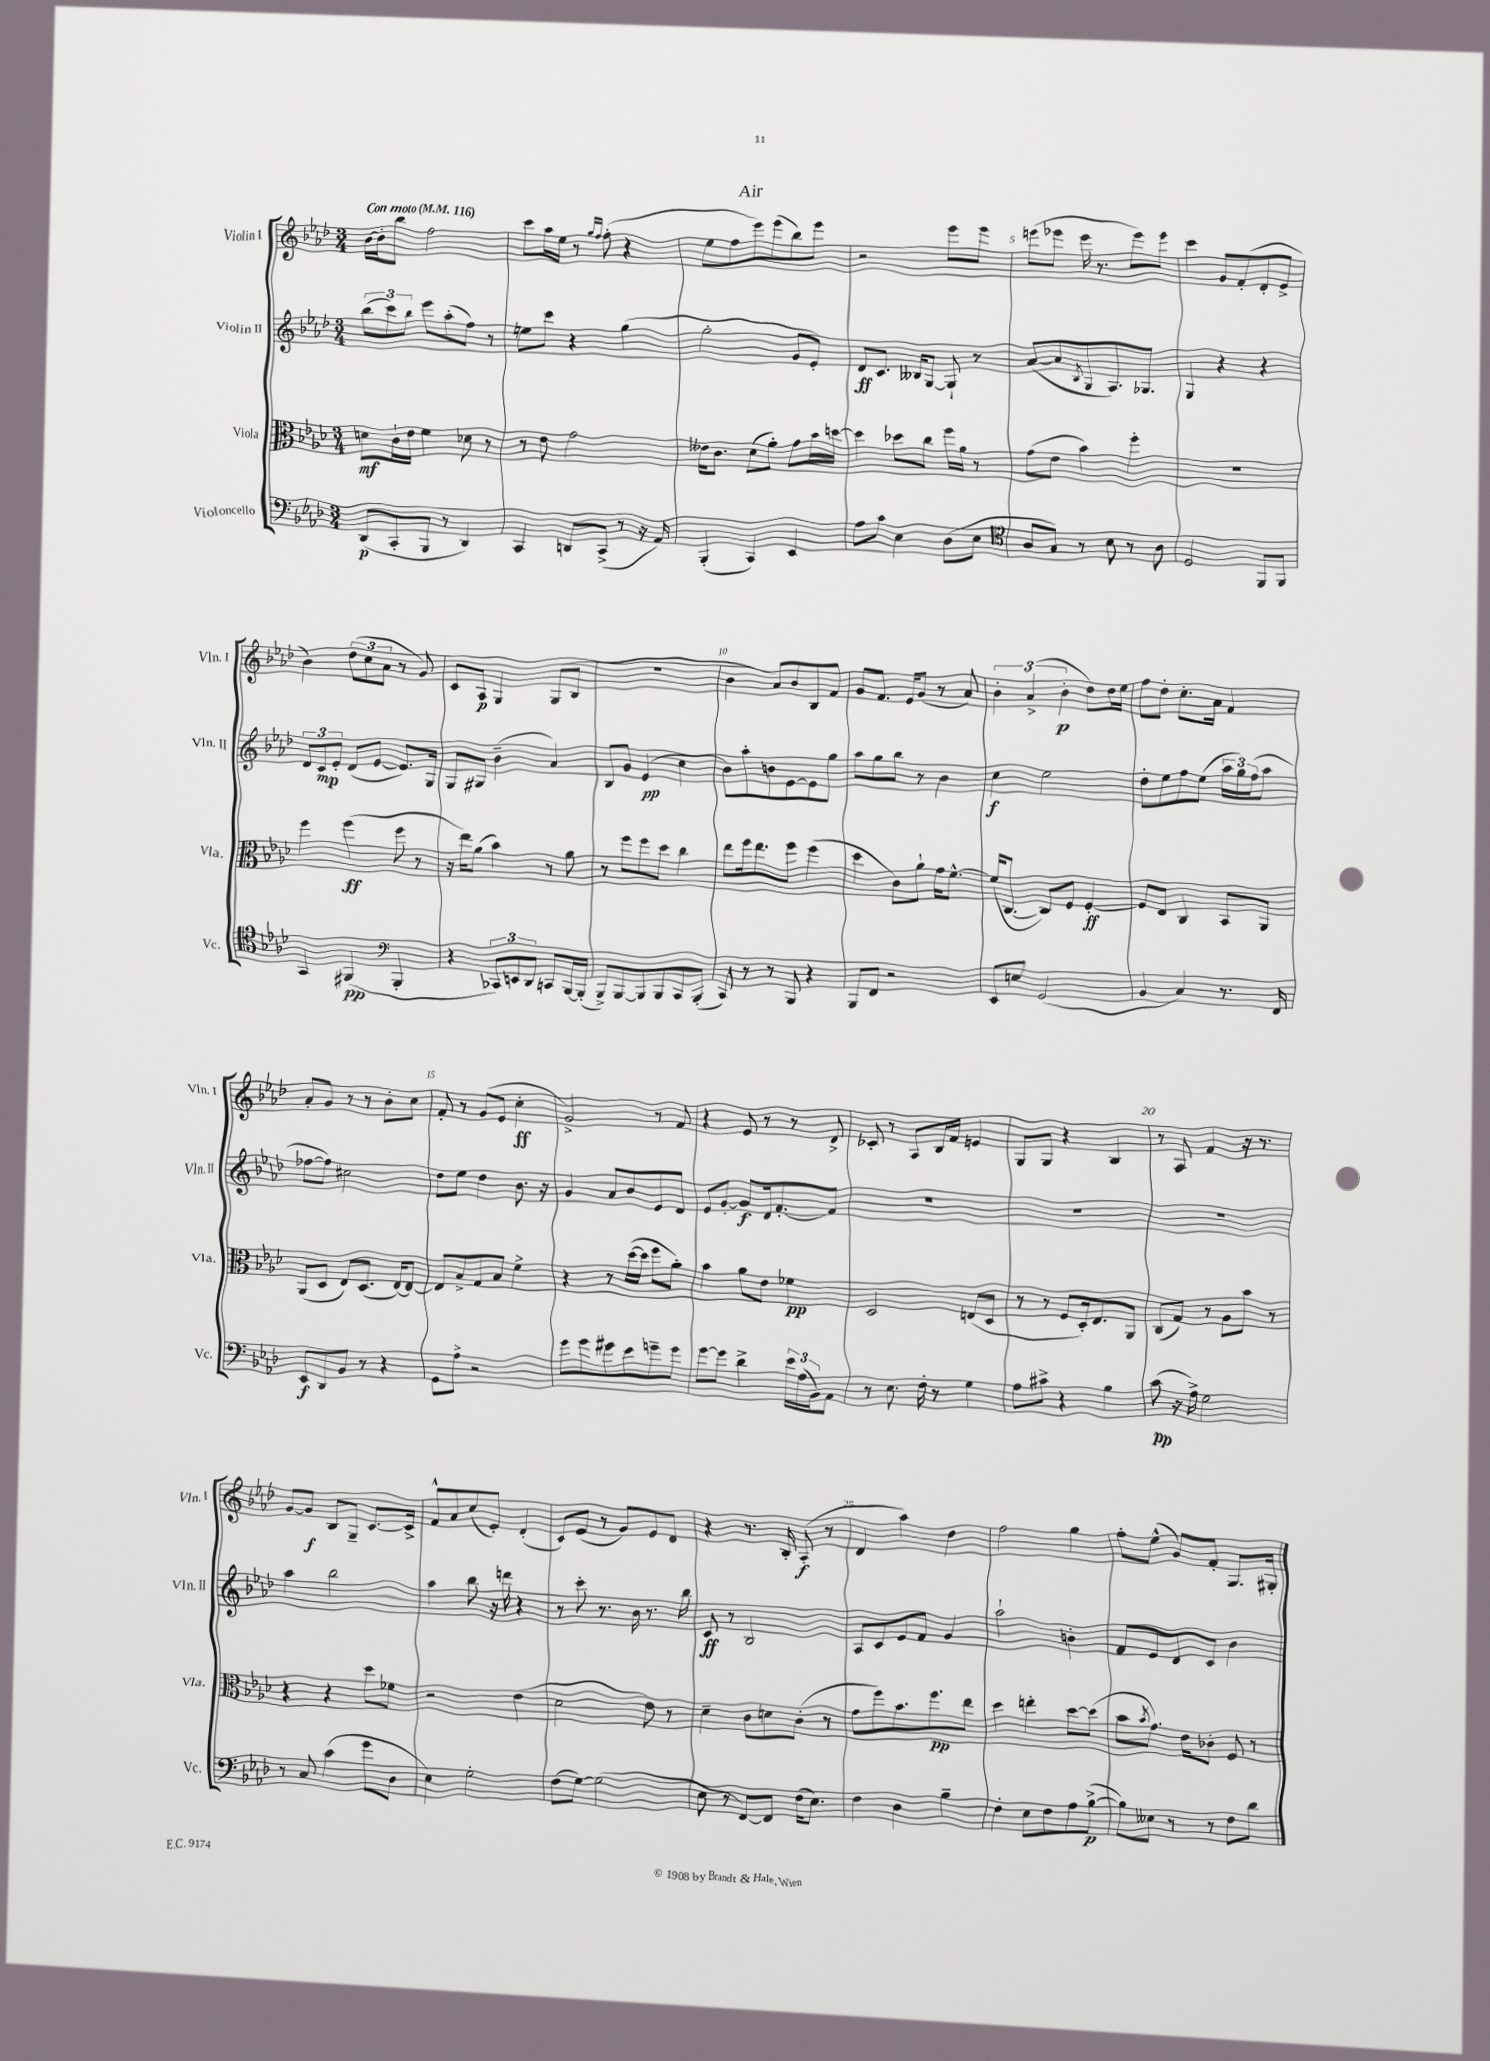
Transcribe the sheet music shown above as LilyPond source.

\header { title = "Air" }
<<
\new StaffGroup <<
\new Staff = "s0" \with { instrumentName = "Violin I" shortInstrumentName = "Vln. I" } {
    \clef treble \key aes \major \numericTimeSignature \time 3/4 \tempo "Con moto" 4 = 116
    bes'16~ bes'16-. bes''8 f''2 |
    c'''8 aes''16 ees''16 r8 \grace { g''16 f''16 } f''8-.( r4 |
    ees''8 f''8 ees'''8) ees'''8( bes''8) ees'''8 |
    r2 ees'''8 ees'''8 |
    e'''8( ees'''8 ees'''16 r8. ees'''8) ees'''8 |
    c'''4 g'8 f'8-.( des'8-. ees'8-> |
    bes'4) \tuplet 3/2 { des''8( c''8 aes'8 } r8 g'8) |
    c'8 aes8\p g4 g8( bes8 |
    R2. |
    bes'4 aes'8) bes'8 bes8 f'8 |
    g'8 f'8. ees'16 g'8( r8 aes'8) |
    \tuplet 3/2 { bes'4-. aes'4->( bes'4-.\p } des''8) des''16 ees''16 |
    f''8 des''8-. c''8.-. aes'16 f'4 |
    aes'8-. g'8 r8 r8 bes'8-. c''8 |
    f'8-. r8 g'8( ees'8 c''4-.\ff |
    g'2->) r8 f'8 |
    r4 ees'8 r8 r8 des'8-> |
    ces'8-. r8 aes8 bes16 f'16 e'4 |
    g8 g8 r4 bes4 |
    r8 aes8 f'4 r16 r8. |
    g'8~ g'8\f bes8 g8-- c'8.~ c'16-> |
    f'8-^ aes'8 c''8( ees'8-.) des'4-.( |
    c'8) ees'8( r8 g'8) ees'8 des'8 |
    r4 r8. bes16-. aes8-.\f( r8 |
    des'4 aes''4) des''4 |
    f''2 g''4 |
    f''8-. ees''8-^( g'8) f'8-. g8. gis16-. \bar "|." |
}
\new Staff = "s1" \with { instrumentName = "Violin II" shortInstrumentName = "Vln. II" } {
    \clef treble \key aes \major \numericTimeSignature \time 3/4
    \tuplet 3/2 { bes''8( c'''8) bes''8 } ees'''8 aes''8-.( f''8) r8 |
    e''8 c'''8 r4 g''4( |
    g''2-. g'8 ees'8-.) |
    des'8\ff c'8. beses16 g8~ g8-! r8 |
    aes'8~( aes'8 \acciaccatura { bes8 } g8 aes8.) ges8. |
    g4 r4 r4 |
    \tuplet 3/2 { des'8 c'8\mp ees'8-. } des'8( ees'8~ ees'8.) g16 |
    g8 gis8 bes'4--( aes'4) |
    bes8 g'8 ees'4\pp( c''4 |
    bes'8) aes''8-. b'8 ees'8~ ees'8 g''8 |
    aes''8 g''8 bes''8 r8 bes'4 |
    c''4\f ees''2 |
    des''8-. ees''8 f''8 ees''8( \tuplet 3/2 { aes''16 g''16) f''16( } aes''8 |
    fes''8~ fes''8) cis''2 |
    des''8 ees''8 des''4 bes'8. r16 |
    g'4 aes'8 bes'8 ees'8 des'8 |
    ees'8 g'8~-. g'8\f des'16 f'8.~-. f'8 |
    R2. |
    R2. |
    R2. |
    aes''4 bes''2 |
    aes''4 bes''8 r16 d'''16 r4 |
    r8 c'''8-. r8. bes'16 r8. bes''16 |
    c'8\ff r8 bes2 |
    aes8 c'8 ees'8 f'8 g'4 |
    aes''2-! b'4-. |
    f'8 ees'8 des'8 c'8 bes'4 \bar "|." |
}
\new Staff = "s2" \with { instrumentName = "Viola" shortInstrumentName = "Vla." } {
    \clef alto \key aes \major \numericTimeSignature \time 3/4
    d'8\mf c'16-! ees'16 f'4 des'8 r8 |
    r8 ees'8 g'2 |
    eeses'16 c'8. des'8( aes'8-.) g'8 bes'16 d''16~ |
    d''4 des''8 c''8 f''16 aes'16 r8 |
    g'8( ees'8 bes'4) f''4-. |
    R2. |
    f''4 f''4\ff( f''8 r8 |
    r16 ees''16) aes'8( bes'4) r8 aes'8 |
    r8 f''8 f''8 des''8 c''4 |
    ees''8 f''16 ees''8. f''8 f''4( |
    des''4 c'8) aes'8-! g'16 f'8.~-^ |
    f'16( c8.~ c8) f8 f4~-.\ff |
    f8 ees8 c4 bes,8 aes,8 |
    aes,8( des8 ees8) des8.( ees16~) ees8~ |
    ees8 bes8-> g8 bes8 f'4-> |
    r4 r8 des''16~( des''16 f''8 aes'8-.) |
    bes'4 aes'8 ees'8 fes'4\pp |
    des2 e8( des8 |
    r8 r8 f8 des16-.) ees8. aes,8 |
    c8( g8) r8 aes8 bes'8 r8 |
    r4 r4 des''8 fes'8 |
    r2 ees'4( |
    des'2 ees'8) r8 |
    des'4-- c'8 d'8 c'8-.( r8 |
    g'8 f''8) bes'8. f''8.\pp ees''8 |
    des''4 e''4-. des''8~ des''8( |
    bes'8 \acciaccatura { bes'8 } g'8.) ees'16 ces'8-. f8 r8 \bar "|." |
}
\new Staff = "s3" \with { instrumentName = "Violoncello" shortInstrumentName = "Vc." } {
    \clef bass \key aes \major \numericTimeSignature \time 3/4
    des,8\p( c,8-. bes,,8 r8 des,4) |
    c,4 d,8 c,8->( r8 r16 aes,16) |
    bes,,4-.( c,4) ees,4 |
    aes8 c'8 ees4 des8( ees8 |
    \clef tenor aes8 g8) r8 bes8 r8 aes8 |
    des2 f,8 f,8 |
    g,4 fis,4\pp( \clef bass bes,,4-. |
    r4 \tuplet 3/2 { ces,8) e,8 des,8 } c,8 bes,,16~ bes,,16-.( |
    bes,,8->) bes,,8~ bes,,8 bes,,8 c,8 bes,,8-.( |
    c,8) r8 r8 bes,,8 r4 |
    bes,,8 f,8 r2 |
    ees,8 e8 g,2( |
    bes,4 c4) r8. f,16 |
    ees,8\f des,8 bes,8 r8 r4 |
    g,8 aes8-> r2 |
    g'8 g'8 gis'8 ees'8 g'8-- g'8 |
    g'8~ g'8 des'4-> \tuplet 3/2 { ees'16 aes16( bes,16) } aes,8 |
    r8 ees8. f16-. r8 g4 |
    aes8 cis'8-> r4 bes4 |
    c'8\pp( r16 aes16->) g2 |
    r8 c8 c'4( g'8 des8 |
    ees4) g2-. |
    f8( g8~) g2( |
    ees8 r8 f,8~) f,8 f16( ees8.) |
    f4 des4 bes4-- |
    f4-. ees8 f8 aes8 bes8~->\p( |
    bes8) eeses8 r8 r8 f8 des'8 \bar "|." |
}
>>
>>
\layout { \context { \Score \override BarNumber.break-visibility = ##(#f #t #t) barNumberVisibility = #(every-nth-bar-number-visible 5) } }
